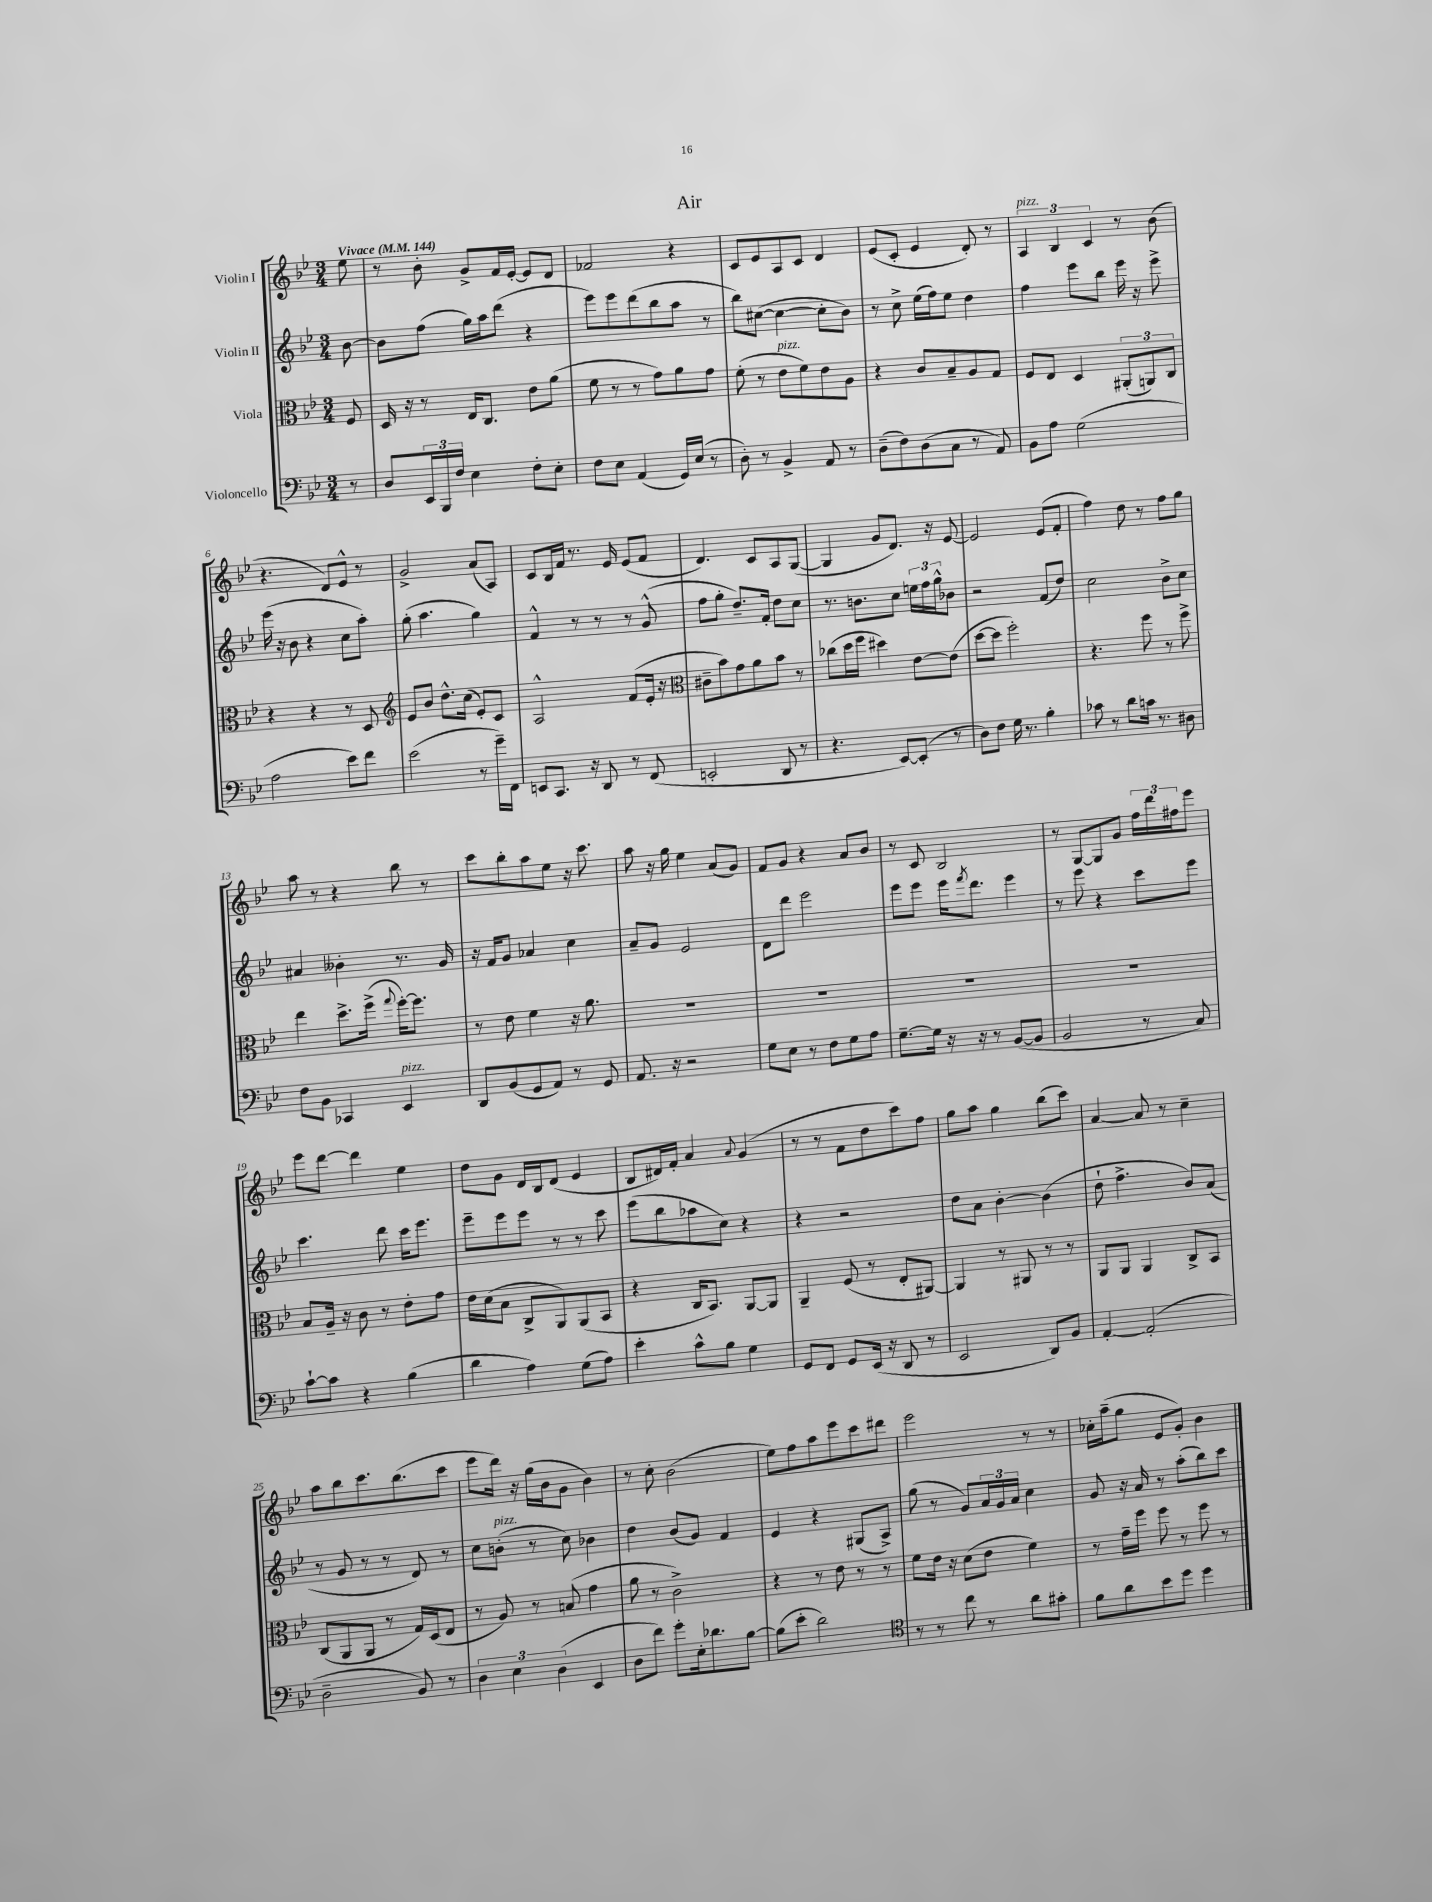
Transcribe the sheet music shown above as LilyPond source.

\header { title = "Air" }
<<
\new StaffGroup <<
\new Staff = "s0" \with { instrumentName = "Violin I" } {
    \clef treble \key bes \major \numericTimeSignature \time 3/4 \partial 8 \tempo "Vivace" 4 = 144
    ees''8 |
    r8 bes'8-. g'8-> f'16 ees'16~-. ees'8 d'8 |
    fes'2 r4 |
    c'8 ees'8 a8 c'8 d'4 |
    ees'8( c'8-. ees'4 d'8-.) r8 |
    \tuplet 3/2 { a4^\markup { \italic "pizz." } bes4 c'4 } r8 bes'8( |
    r4. d'8) ees'8-^ r8 |
    g'2-> a'8( a8) |
    c'8 bes16 f'16 r8. ees'16 ees'8( f'8 |
    d'4.) c'8 a8 g8~( |
    g4 g'8 d'8.) r16 ees'8~ |
    ees'2 ees'8( f'8-. |
    f''4) d''8 r8 f''8 g''8 |
    a''8 r8 r4 bes''8 r8 |
    c'''8 bes''8-. a''8 ees''8 r16 c'''8. |
    a''8 r16 g''16 ees''4 a'8( g'8) |
    f'8 g'8 r4 a'8 bes'8 |
    r8 c'8 bes2 |
    r8 g8~ g8 g'8 \tuplet 3/2 { f''16 d'''16 fis''16 } ees'''8 |
    ees'''8 d'''8~ d'''4 ees''4 |
    d''8 g'8 d'16 bes16 d'8( ees'4 |
    bes8 dis'16) f'16-. a'4 \appoggiatura { a'8 } g'4( |
    r8 r8 f'8 d''8 c'''8) f''8 |
    g''8 a''8 g''4 bes''8( c'''8) |
    a'4~ a'8 r8 c''4-- |
    a''8 bes''8 c'''8. bes''8.( c'''8 |
    ees'''8 d'''16) r16 g''16( bes'16 g'8 bes'4) |
    r8 c''8-. bes'2( |
    ees''8) f''8 a''8 ees'''8 c'''8 dis'''8 |
    ees'''2 r8 r8 |
    ces''16-. a''16--( g''8 ees'8 g'8-.) bes'4 \bar "|." |
}
\new Staff = "s1" \with { instrumentName = "Violin II" } {
    \clef treble \key bes \major \numericTimeSignature \time 3/4 \partial 8
    bes'8~ |
    bes'8 f''8( g''16) a''16 d'''8( r4 |
    ees'''8) ees'''8 d'''8( bes''8 a''8 r8 |
    bes''8) cis''8~( cis''4~ cis''8-. bes'8) |
    r8 c''8-> ees''16( f''16) ees''8 d''4 |
    f''4 ees'''8 bes''8 ees'''16 r16 ees'''8-> |
    ees'''16( r16 bes'8 r4 c''8 a''8-.) |
    g''8-.( a''4. g''4) |
    f'4-^ r8 r8 r8 g'8-^( |
    f''8 g''8-. d''8.--) f'16-. d''8 c''8 |
    r8. b'8. c''8 \tuplet 3/2 { e''16 f''16 g''16-^ } bes'8 |
    r2 f'8( d''8) |
    c''2 bes'8-> c''8 |
    ais'4 beses'4-. r8. g'16 |
    r16 f'16 g'8 aes'4 c''4 |
    a'8-- g'8 ees'2 |
    d'8 d'''8 ees'''2 |
    ees'''8 ees'''8 ees'''16 \acciaccatura { f'''8 } d'''8. ees'''4 |
    r8 ees'''8 r4 c'''8 ees'''8 |
    c'''4. d'''8 c'''16 ees'''8. |
    ees'''8-- ees'''8 ees'''8 r8 r8 c'''8 |
    ees'''8( bes''8 aes''8 c''8) r4 |
    r4 r2 |
    d''8 a'8 bes'4~-. bes'4( |
    d''8-! f''4.-> bes'8) a'8( |
    r8 g'8 r8 r8 d'8) r8 |
    c''8 b'8-.^\markup { \italic "pizz." }( r8 c''8) bes'4 |
    d''4 bes'8( g'8) f'4 |
    ees'4 r4 gis8( a8->) |
    g''8( r8 g'8) \tuplet 3/2 { a'16 g'16 a'16 } c''4 |
    g'8 r16 a'16 r8 a''8-.( bes''8) c'''8 \bar "|." |
}
\new Staff = "s2" \with { instrumentName = "Viola" } {
    \clef alto \key bes \major \numericTimeSignature \time 3/4 \partial 8
    f8 |
    d16 r16 r8 ees16 c8. ees'8 a'8( |
    f'8 r8 r8 g'8) a'8 g'8 |
    f'8-.( r8 ees'8^\markup { \italic "pizz." } f'8) ees'8 a8 |
    r4 c'8 bes8-- a8 g8 |
    f8 ees8 d4 \tuplet 3/2 { ais,8-.( a,8) c8 } |
    r4 r4 r8 d8 |
    \clef treble ees'8 bes'8 d''8.-^ c''16( ees'8-.) c'8 |
    a2-^ f'8( ees'16-. r16 |
    \clef alto cis'8-- bes'8) g'8 a'8 bes'8 r8 |
    ces''8( d''16 f''16 dis''4) ees'8~ ees'8( |
    d''8~ d''8 f''2-.) |
    r4. f''8 r8 f''8-> |
    ees''4 d''8.-> f''16->( \appoggiatura { g''8 } f''16~-.) f''8. |
    r8 ees'8 f'4 r16 a'8. |
    R2. |
    R2. |
    R2. |
    R2. |
    bes8 a16-- r16 c'8 r8 ees'8-. g'8 |
    ees'16 d'16( bes8 c8-> a,8) a,8( bes,8 |
    r4 c16 bes,8.) a,8~ a,8 |
    a,4-- f8( r8 ees8-. ais,8~) |
    ais,4 r8 ais,8 r8 r8 |
    a,8 a,8 a,4 c8-> bes,8 |
    c8( a,8 a,8 r8 g16) d16( ees8 |
    r8 a8) r8 b8( g'4 |
    a'8 r8 c'2->) |
    r4 r8 ees'8 r8 r8 |
    f'8 ees'16 r16 d'8( ees'8 f'4) |
    r8 g'16-- f''16 f''8 r8 f''8 r8 \bar "|." |
}
\new Staff = "s3" \with { instrumentName = "Violoncello" } {
    \clef bass \key bes \major \numericTimeSignature \time 3/4 \partial 8
    r8 |
    d8 \tuplet 3/2 { ees,16 bes,,16 f16 } ees4 f8-. ees8-. |
    f8 ees8 a,4( g,16) ees16( r8 |
    d8-.) r8 bes,4-> a,8 r8 |
    d8--( f8) d8( c8 r8 a,8) |
    bes,8 a8 g2( |
    a2 ees'8) f'8 |
    ees'2( r8 g'16--) f,16 |
    e,8 c,8. r16 d,8 r8 f,8( |
    e,2-. d,8 r8 |
    r4. ees,8~) ees,8-.( r8 |
    d8) f8 g16 r8. bes4-. |
    ces'8 r8 d'8 c'16 r8. dis8 |
    f8 bes,8 ces,4 ees,4^\markup { \italic "pizz." } |
    d,8 bes,8( g,8 a,8) r8 g,8 |
    a,8. r16 r2 |
    g8 ees8 r8 f8 g8 a8 |
    g8.~-- g16 r16 r16 r8 bes,8~( bes,8 |
    bes,2 r8 c8) |
    c'8~-! c'8 r4 bes4( |
    d'4 a4) g8( a8) |
    ees'4-. c'8-^ bes8 g4 |
    g,8 f,8 g,8 ees,16( r16 d,8 r8 |
    ees,2 d,8) bes,8 |
    a,4~-. a,2-.( |
    d2-- bes,8) r8 |
    \tuplet 3/2 { d4 ees4 d4( } ees,4 |
    d8 f'8) g'8-. ees16-. des'8. bes8~ |
    bes8( ees'8-. d'2) |
    \clef tenor r8 r8 c''8 r8 a'8 gis'8-. |
    f'8 a'8 bes'8 d''8 d''4 \bar "|." |
}
>>
>>
